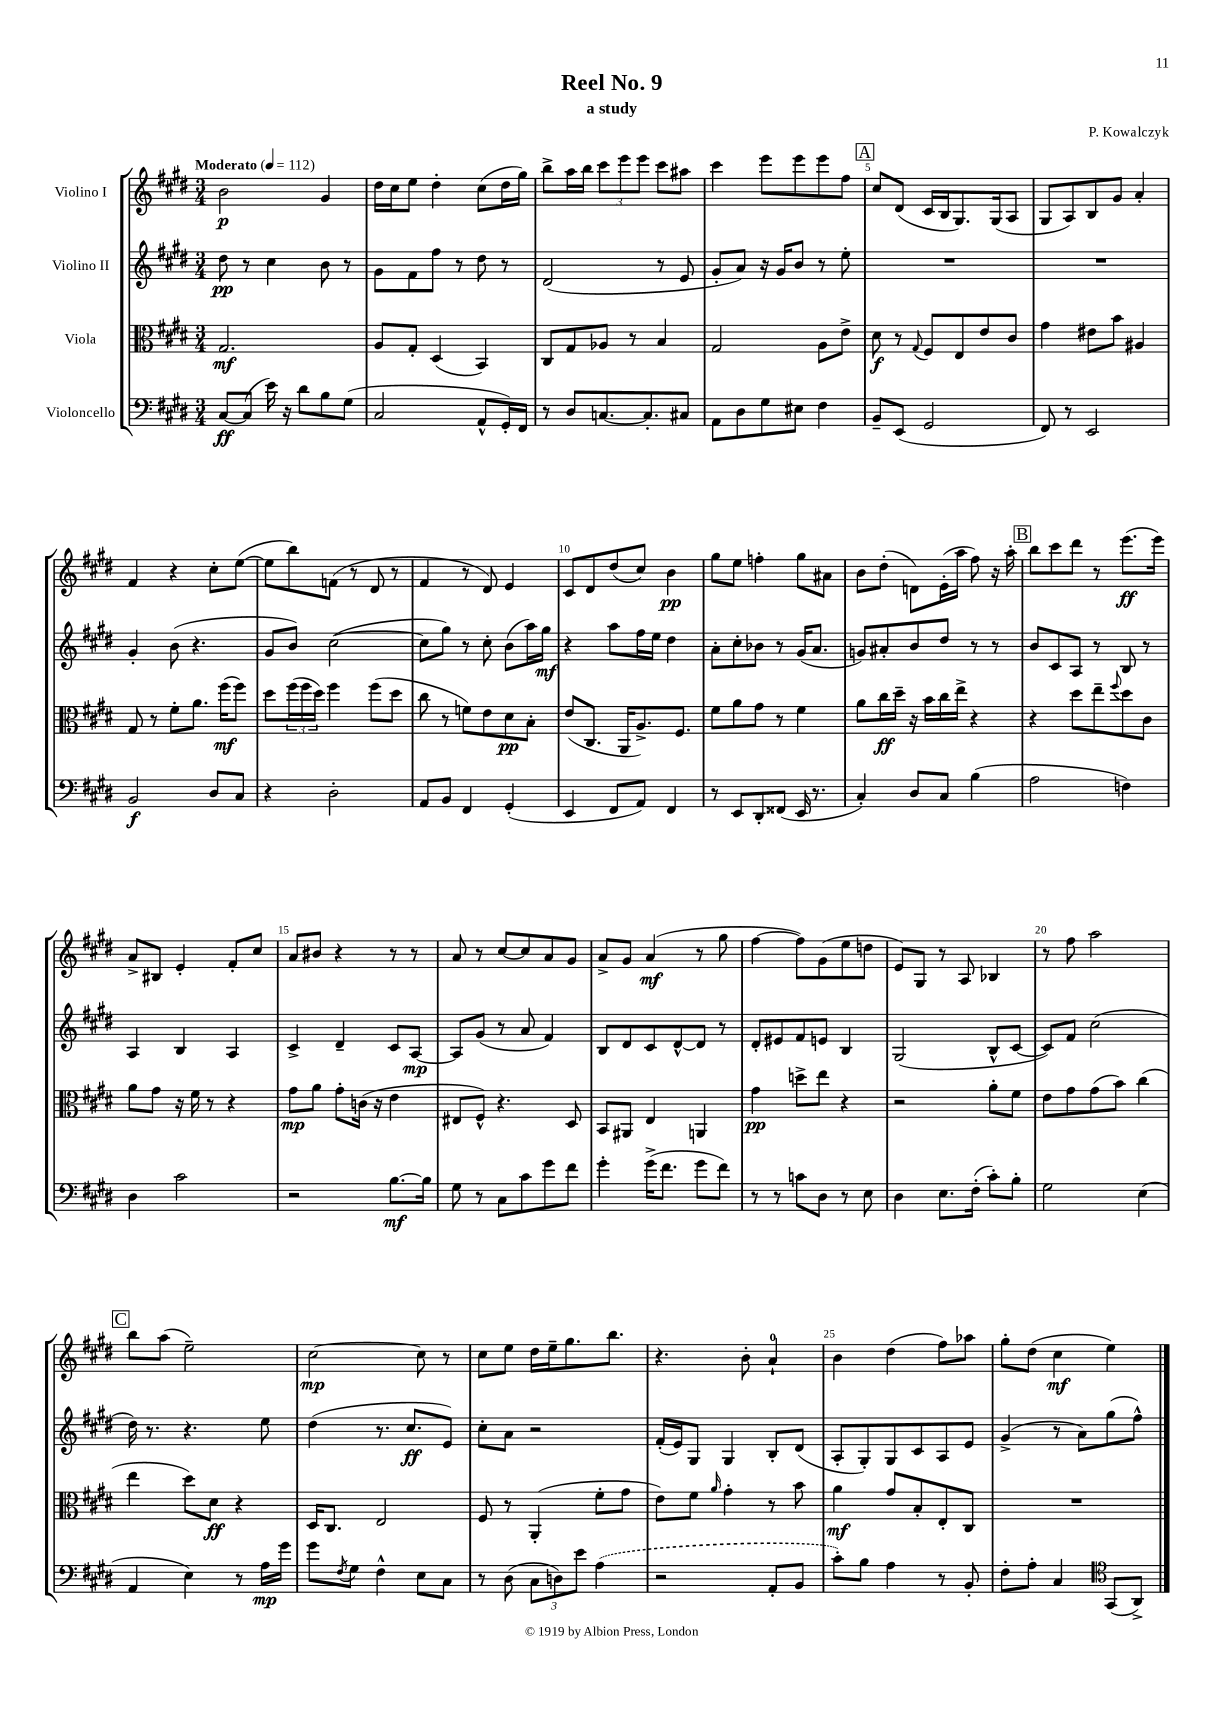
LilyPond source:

\header { title = "Reel No. 9" composer = "P. Kowalczyk" subtitle = "a study" }
<<
\new StaffGroup <<
\new Staff = "s0" \with { instrumentName = "Violino I" } {
    \clef treble \key e \major \numericTimeSignature \time 3/4 \tempo "Moderato" 4 = 112
    b'2\p gis'4 |
    dis''16 cis''16 e''8 dis''4-. cis''8( dis''16 gis''16) |
    b''8-> a''16 b''16 \tuplet 3/2 { cis'''8 e'''8 e'''8 } cis'''8 ais''8 |
    cis'''4 e'''8 e'''8 e'''8 fis''8 |
    \mark \markup { \box "A" } cis''8 dis'8( cis'16 b16 gis8.) gis16( a8 |
    gis8 a8) b8 gis'8 a'4-. |
    fis'4 r4 cis''8-. e''8~( |
    e''8 b''8) f'8( r8 dis'8 r8 |
    fis'4 r8 dis'8) e'4 |
    cis'8 dis'8 dis''8( cis''8) b'4\pp |
    gis''8 e''8 f''4-. gis''8 ais'8 |
    b'8 dis''8-.( d'8) e'16-.( a''16 fis''8) r16 a''16-. |
    \mark \markup { \box "B" } b''8 cis'''8 dis'''8 r8 e'''8.\ff( e'''16) |
    a'8-> bis8 e'4-. fis'8-. cis''8 |
    a'8 bis'8 r4 r8 r8 |
    a'8 r8 cis''8~ cis''8 a'8 gis'8 |
    a'8-> gis'8 a'4\mf( r8 gis''8 |
    fis''4~ fis''8) gis'8( e''8 d''8 |
    e'8) gis8 r8 a8 bes4 |
    r8 fis''8 a''2 |
    \mark \markup { \box "C" } b''8 a''8( e''2--) |
    cis''2~\mp cis''8 r8 |
    cis''8 e''8 dis''16 e''16-- gis''8. b''8. |
    r4. b'8-. a'4-0-! |
    b'4 dis''4( fis''8) aes''8 |
    gis''8-. dis''8( cis''4\mf e''4) \bar "|." |
}
\new Staff = "s1" \with { instrumentName = "Violino II" } {
    \clef treble \key e \major \numericTimeSignature \time 3/4
    dis''8\pp r8 cis''4 b'8 r8 |
    gis'8 fis'8 fis''8 r8 dis''8 r8 |
    dis'2( r8 e'8 |
    gis'8-. a'8) r16 gis'16 b'8 r8 e''8-. |
    \mark \markup { \box "A" } R2. |
    R2. |
    gis'4-. b'8( r4. |
    gis'8 b'8) cis''2~( |
    cis''8 gis''8) r8 cis''8-. b'8( a''16) gis''16\mf |
    r4 a''8 fis''16 e''16 dis''4 |
    a'8-. cis''8-. bes'8 r8 gis'16( a'8. |
    g'8) ais'8-. b'8 dis''8 r8 r8 |
    \mark \markup { \box "B" } b'8 cis'8 a8 r8 b8 r8 |
    a4 b4 a4 |
    cis'4-> dis'4-- cis'8 a8~\mp |
    a8 gis'8( r8 a'8 fis'4) |
    b8 dis'8 cis'8 dis'8~-^ dis'8 r8 |
    dis'8-. eis'8 fis'8 e'8 b4 |
    gis2( b8-^ cis'8~ |
    cis'8) fis'8 cis''2( |
    \mark \markup { \box "C" } dis''16) r8. r4. e''8 |
    dis''4( r8. cis''8.\ff e'8) |
    cis''8-. a'8 r2 |
    fis'16-.( e'16) gis8 gis4 b8-. dis'8( |
    a8-. gis8-.) gis8 cis'8 a8 e'8 |
    gis'4->( r8 a'8) gis''8( fis''8-^) \bar "|." |
}
\new Staff = "s2" \with { instrumentName = "Viola" } {
    \clef alto \key e \major \numericTimeSignature \time 3/4
    gis2.\mf |
    a8 gis8-. dis4( b,4) |
    cis8 gis8 aes8 r8 b4 |
    gis2 a8 e'8-> |
    \mark \markup { \box "A" } dis'8\f r8 \appoggiatura { gis8 } fis8 e8 e'8 cis'8 |
    gis'4 eis'8 b'8 ais4 |
    gis8 r8 fis'8-. a'8. fis''16\mf( fis''8) |
    dis''8 \tuplet 3/2 { fis''16( fis''16 dis''16) } fis''4 fis''8( dis''8 |
    cis''8 r8 f'8) e'8 dis'8\pp b8-. |
    e'8( cis8. a,16 a8.->) fis8. |
    fis'8 a'8 gis'8 r8 fis'4 |
    a'8 cis''16\ff dis''16-- r16 b'16 cis''16 e''16-> r4 |
    \mark \markup { \box "B" } r4 dis''8 e''8-- \appoggiatura { fis''8 } dis''8 cis'8 |
    a'8 gis'8 r16 fis'16 r8 r4 |
    gis'8\mp a'8 gis'8-. c'16( r16 e'4 |
    eis8 fis8-^) r4. dis8 |
    b,8 ais,8 e4 a,4 |
    gis'4\pp d''8-> e''8 r4 |
    r2 a'8-. fis'8 |
    e'8 gis'8 gis'8( b'8) cis''4( |
    \mark \markup { \box "C" } e''4 dis''8) dis'8\ff r4 |
    dis16 cis8. e2 |
    fis8 r8 a,4-.( fis'8-. gis'8 |
    e'8) fis'8 \grace { a'16 } gis'4-. r8 b'8 |
    a'4\mf gis'8 b8-. e8-. cis8 |
    R2. \bar "|." |
}
\new Staff = "s3" \with { instrumentName = "Violoncello" } {
    \clef bass \key e \major \numericTimeSignature \time 3/4
    cis8~\ff cis8( e'16) r16 dis'8 b8 gis8( |
    cis2 a,8-^ gis,16-.) fis,16 |
    r8 dis8 c8.~ c8.-. cis8 |
    a,8 dis8 gis8 eis8 fis4 |
    \mark \markup { \box "A" } b,8-- e,8( gis,2 |
    fis,8) r8 e,2 |
    b,2\f dis8 cis8 |
    r4 dis2-. |
    a,8 b,8 fis,4 gis,4-.( |
    e,4 fis,8 a,8) fis,4 |
    r8 e,8 dis,8-. fisis,8( e,16 r8. |
    cis4-.) dis8 cis8 b4( |
    \mark \markup { \box "B" } a2 f4) |
    dis4 cis'2 |
    r2 b8.~\mf b16 |
    gis8 r8 cis8 cis'8 gis'8 fis'8 |
    gis'4-. gis'16->( fis'8. gis'8 fis'8) |
    r8 r8 c'8 dis8 r8 e8 |
    dis4 e8. fis16-.( cis'8-.) b8-. |
    gis2 e4( |
    \mark \markup { \box "C" } a,4 e4) r8 a16\mp gis'16 |
    gis'8 \acciaccatura { fis8 } gis8 fis4-^ e8 cis8 |
    r8 dis8( \tuplet 3/2 { cis8 d8) e'8 } \once \slurDashed a4( |
    r2 a,8-. b,8 |
    cis'8-.) b8 a4 r8 b,8-. |
    fis8-. a8-. cis4 \clef tenor gis,8( a,8->) \bar "|." |
}
>>
>>
\layout { \context { \Score \override BarNumber.break-visibility = ##(#f #t #t) barNumberVisibility = #(every-nth-bar-number-visible 5) } }
